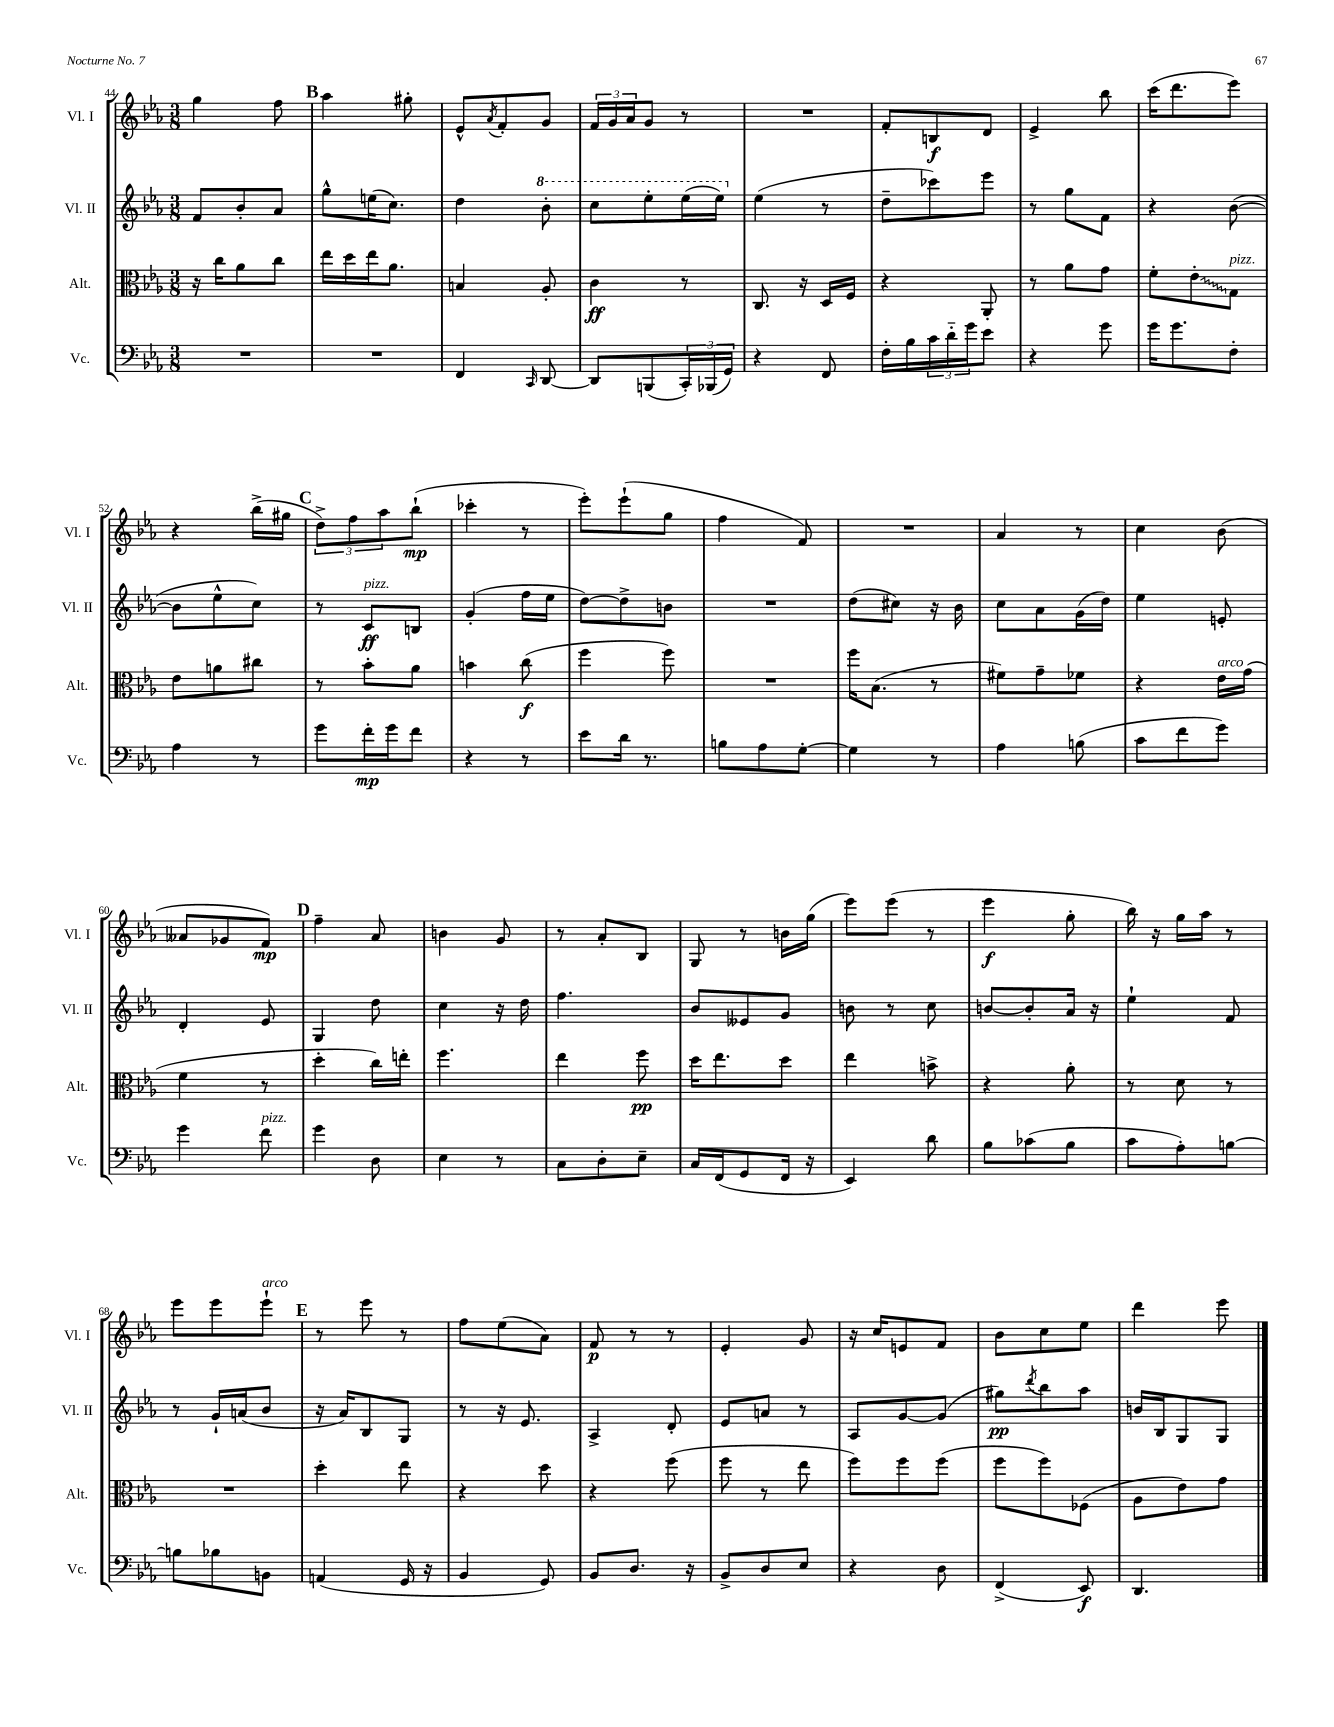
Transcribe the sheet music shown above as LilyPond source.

<<
\new StaffGroup <<
\new Staff = "s0" \with { instrumentName = "Vl. I" shortInstrumentName = "Vl. I" } {
    \clef treble \key ees \major \numericTimeSignature \time 3/8
    g''4 f''8 |
    \mark \markup { \bold "B" } aes''4 gis''8-. |
    ees'8-^ \acciaccatura { aes'8 } f'8-. g'8 |
    \tuplet 3/2 { f'16 g'16 aes'16 } g'8 r8 |
    R4. |
    f'8-. b8\f d'8 |
    ees'4-> bes''8 |
    c'''16( d'''8. ees'''8) |
    r4 bes''16->( gis''16 |
    \mark \markup { \bold "C" } \tuplet 3/2 { d''8->) f''8 aes''8 } bes''8-!\mp( |
    ces'''4-. r8 |
    ees'''8-.) ees'''8-!( g''8 |
    f''4 f'8) |
    R4. |
    aes'4 r8 |
    c''4 bes'8( |
    aeses'8 ges'8 f'8\mp) |
    \mark \markup { \bold "D" } f''4-- aes'8 |
    b'4 g'8 |
    r8 aes'8-. bes8 |
    g8 r8 b'16 g''16( |
    ees'''8) ees'''8( r8 |
    ees'''4\f g''8-. |
    bes''16) r16 g''16 aes''16 r8 |
    ees'''8 ees'''8 ees'''8-!^\markup { \italic "arco" } |
    \mark \markup { \bold "E" } r8 ees'''8 r8 |
    f''8 ees''8( aes'8) |
    f'8\p r8 r8 |
    ees'4-. g'8 |
    r16 c''16 e'8 f'8 |
    bes'8 c''8 ees''8 |
    d'''4 ees'''8 \bar "|." |
}
\new Staff = "s1" \with { instrumentName = "Vl. II" shortInstrumentName = "Vl. II" } {
    \clef treble \key ees \major \numericTimeSignature \time 3/8
    f'8 bes'8-. aes'8 |
    \mark \markup { \bold "B" } g''8-^ e''16( c''8.) |
    d''4 \ottava #1 bes''8-. |
    c'''8 ees'''8-. ees'''16( ees'''16) \ottava #0 |
    ees''4( r8 |
    d''8-- ces'''8) ees'''8 |
    r8 g''8 f'8 |
    r4 bes'8~( |
    bes'8 ees''8-^ c''8) |
    \mark \markup { \bold "C" } r8 c'8\ff^\markup { \italic "pizz." } b8 |
    g'4-.( f''16 ees''16 |
    d''8~) d''8-> b'8 |
    R4. |
    d''8( cis''8) r16 bes'16 |
    c''8 aes'8 g'16( d''16) |
    ees''4 e'8-. |
    d'4-. ees'8 |
    \mark \markup { \bold "D" } g4 d''8 |
    c''4 r16 d''16 |
    f''4. |
    bes'8 eeses'8 g'8 |
    b'8 r8 c''8 |
    b'8~ b'8-. aes'16 r16 |
    ees''4-! f'8 |
    r8 g'16-! a'16( bes'8 |
    \mark \markup { \bold "E" } r16 aes'16) bes8 g8 |
    r8 r16 ees'8. |
    aes4-> d'8-. |
    ees'8 a'8 r8 |
    aes8 g'8~ g'8( |
    gis''8\pp) \acciaccatura { d'''8 } bes''8 aes''8 |
    b'16 bes16 g8 g8 \bar "|." |
}
\new Staff = "s2" \with { instrumentName = "Alt." shortInstrumentName = "Alt." } {
    \clef alto \key ees \major \numericTimeSignature \time 3/8
    r16 c''16 aes'8 c''8 |
    \mark \markup { \bold "B" } ees''16 d''16 ees''16 aes'8. |
    b4 aes8-. |
    c'4\ff r8 |
    c8. r16 d16 f16 |
    r4 aes,8-. |
    r8 aes'8 g'8 |
    f'8-. \once \override Glissando.style = #'zigzag ees'8-.\glissando g8^\markup { \italic "pizz." } |
    ees'8 a'8 cis''8 |
    \mark \markup { \bold "C" } r8 bes'8-. aes'8 |
    b'4 c''8\f( |
    f''4 f''8) |
    R4. |
    f''16 bes8.( r8 |
    fis'8) g'8-- fes'8 |
    r4 ees'16^\markup { \italic "arco" } g'16( |
    f'4 r8 |
    \mark \markup { \bold "D" } d''4-. c''16) e''16-. |
    f''4. |
    ees''4 f''8\pp |
    d''16 ees''8. d''8 |
    ees''4 b'8-> |
    r4 aes'8-. |
    r8 d'8 r8 |
    R4. |
    \mark \markup { \bold "E" } d''4-. ees''8 |
    r4 d''8 |
    r4 f''8( |
    f''8 r8 ees''8 |
    f''8) f''8 f''8( |
    f''8 f''8) fes8( |
    aes8 ees'8) g'8 \bar "|." |
}
\new Staff = "s3" \with { instrumentName = "Vc." shortInstrumentName = "Vc." } {
    \clef bass \key ees \major \numericTimeSignature \time 3/8
    R4. |
    \mark \markup { \bold "B" } R4. |
    f,4 \grace { c,16 } d,8~ |
    d,8 b,,8( \tuplet 3/2 { c,16-.) bes,,16( g,16) } |
    r4 f,8 |
    f16-. bes16 \tuplet 3/2 { c'16 d'16-_ g'16 } ees'8 |
    r4 g'8 |
    g'16 g'8. f8-. |
    aes4 r8 |
    \mark \markup { \bold "C" } g'8 f'16-.\mp g'16 f'8 |
    r4 r8 |
    ees'8 d'16 r8. |
    b8 aes8 g8~-. |
    g4 r8 |
    aes4 b8( |
    c'8 f'8 g'8) |
    g'4 f'8^\markup { \italic "pizz." } |
    \mark \markup { \bold "D" } g'4 d8 |
    ees4 r8 |
    c8 d8-. ees8-- |
    c16 f,16( g,8 f,16 r16 |
    ees,4) d'8 |
    bes8 ces'8( bes8 |
    c'8 aes8-.) b8~ |
    b8 bes8 b,8 |
    \mark \markup { \bold "E" } a,4( g,16 r16 |
    bes,4 g,8) |
    bes,8 d8. r16 |
    bes,8-> d8 ees8 |
    r4 d8 |
    f,4->( ees,8\f) |
    d,4. \bar "|." |
}
>>
>>
\layout { \context { \Score currentBarNumber = #44 } }
